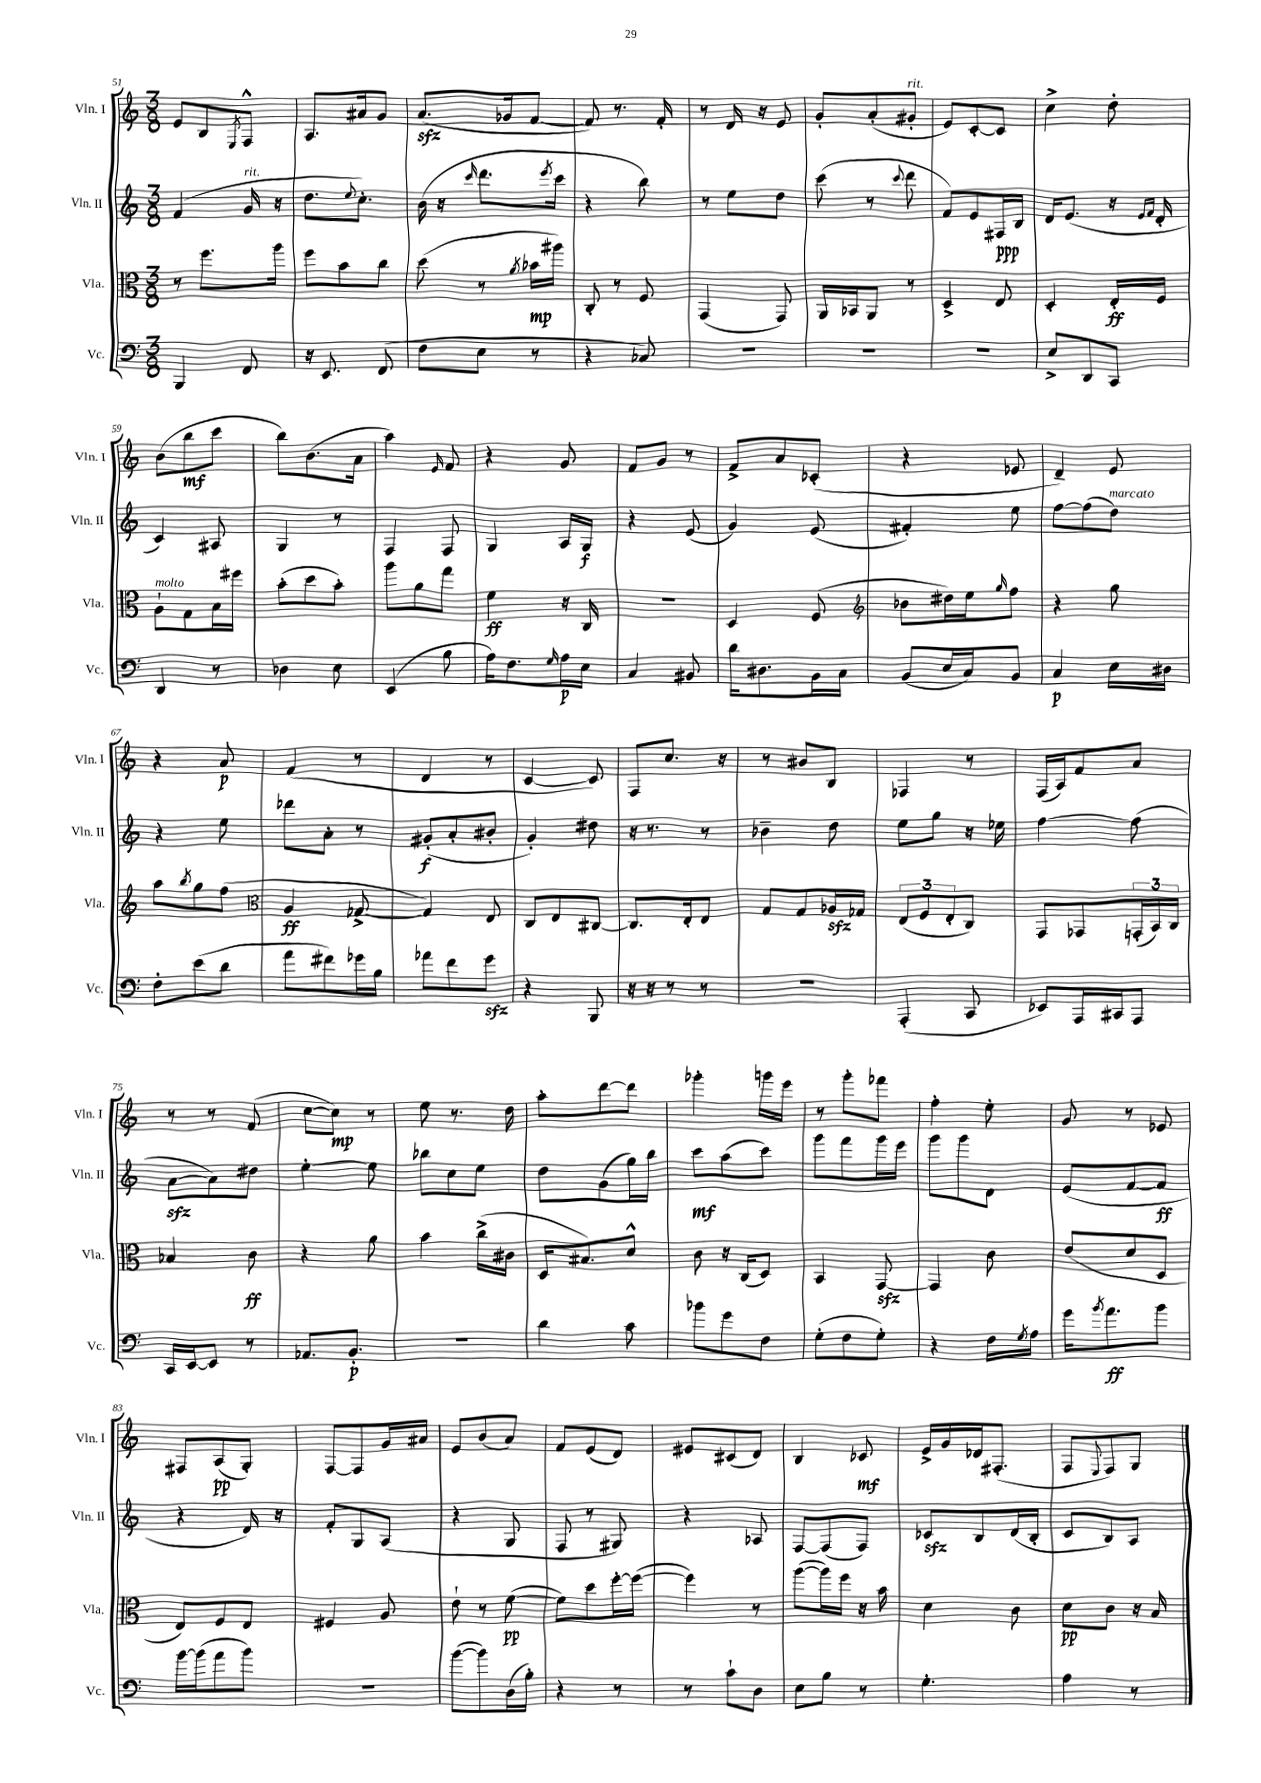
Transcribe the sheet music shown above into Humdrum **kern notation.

**kern	**kern	**kern	**kern
*staff4	*staff3	*staff2	*staff1
*clefF4	*clefC3	*clefG2	*clefG2
*k[]	*k[]	*k[]	*k[]
*M3/8	*M3/8	*M3/8	*M3/8
4BBB	8r	(4f	8e
.	8.ff	.	8B
.	.	.	8qE
8FF	.	16g	8F^^
.	16aa	16r	.
=	=	=	=
16r	8ff	8.dd	8.A
8.EE	.	.	.
.	8b	.	.
.	.	8qqee	.
.	.	8.cc')	16a#
(8FF	8cc	.	8g
=	=	=	=
8F	(8dd	(16b	(8.a
.	.	16r	.
.	.	16qqccc	.
8E	8r	8.ddd	.
.	.	.	16g-
.	8qa	.	.
8r	16b-	.	[8f
.	.	8qeee	.
.	16aa#)	16ccc	.
=	=	=	=
4r	8C'	4r	8f])
.	8r	.	8.r
8C-)	8F	8bb)	.
.	.	.	16f'
=	=	=	=
4.r	(4GG	8r	8r
.	.	8ee	16d
.	.	.	16r
.	8GG)	8dd	8e
=	=	=	=
4.r	16AA	(8ccc	8g'
.	16BB-	.	.
.	8AA	8r	(8a'
.	.	8qqccc	.
.	8r	8ddd	8g#'
=	=	=	=
4.r	4D^	8f)	8e)
.	.	8e	[8c'
.	8E	16F#	8c]
.	.	16B	.
=	=	=	=
8E^	4D'	16d	4cc^
.	.	(8.e	.
8DD	.	.	.
8CC	16E'	16r	8dd'
.	.	16qqe	.
.	.	16qqf	.
.	16F	16d'	.
=	=	=	=
4DD	8A`	4c)	(8b
.	8G	.	8bb
8r	16B	8A#	8ccc
.	16ff#	.	.
=	=	=	=
4D-	(8b'	4G	8bb)
.	8dd	.	(8.b
8E	8b')	8r	.
.	.	.	16a
=	=	=	=
(4EE	8aa	4F	4aa)
.	8a	.	.
.	.	.	16qqe
8B	8gg	8F	8f
=	=	=	=
16A)	4f	4G	4r
8.F	.	.	.
16qqG	.	.	.
16A	16r	16A	8g
16E	16C	16G	.
=	=	=	=
4C	4.r	4r	8f
.	.	.	8g
8BB#	.	(8e	8r
=	=	=	=
16d	4D	4g)	8f^
8.D#	.	.	.
.	.	.	8a
16BB	(8F	(8e	(8c-'
16C	.	.	.
=	=	=	=
*	*clefG2	*	*
(8BB	8b-	4f#')	4r
16E	16dd#)	.	.
16C)	16ee	.	.
.	16qqgg	.	.
8BB	8ff	8ee	8e-
=	=	=	=
4C	4r	[8ff	4d~)
.	.	(8ff]	.
16E	8gg	8dd)	8e
16D#	.	.	.
=	=	=	=
8F'	8aa	4r	4r
.	8qbb	.	.
(8e	8gg	.	.
8d	(8ff	8ee	8a
=	=	=	=
*	*clefC3	*	*
8a	4A	8ddd-	(4f
8f#)	.	8a'	.
16g-	[8G-^	8r	8r
16B	.	.	.
=	=	=	=
8a-	4G-])	(8g#'	4d
8f	.	8a'	.
8g	8E	8b#'	8r
=	=	=	=
4r	8C	4g')	[4c
.	8E	.	.
8BBB	[8C#	8dd#	8c])
=	=	=	=
16r	8.C#]	16r	8F
16r	.	8.r	.
8r	.	.	8.cc
.	16E'	.	.
8r	8E	8r	.
.	.	.	16r
=	=	=	=
4.r	8G	4b-~	8r
.	8G	.	8b#
.	16A-	8dd	8B
.	16G-	.	.
=	=	=	=
(4AAA'	(12E	8ee	4F-
.	12F	.	.
.	.	8gg	.
.	12E'	.	.
8CC	8C)	16r	8r
.	.	16ee-	.
=	=	=	=
8EE-)	8GG	[4ff	(16F
.	.	.	16A)
16AAA	8GG-	.	8f
16CC#	.	.	.
8AAA	(24GG'	(8ff]	8a
.	24BB)	.	.
.	24C	.	.
=	=	=	=
16CC	4B-	[8a	8r
[16EE	.	.	.
8EE]	.	8a])	8r
8r	8c	8dd#	(8f
=	=	=	=
8.AA-	4r	[4ee'	[8cc
.	.	.	8cc])
8.BB'	.	.	.
.	8a	8ee]	8r
=	=	=	=
4.r	4b	8bb-	8ee
.	.	8cc	8.r
.	(16cc^	8ee	.
.	16c#	.	16dd
=	=	=	=
4d	16D	8dd	8aa'
.	8.B#)	.	.
.	.	(8g	[8ddd
8c	8d^^	16gg)	8ddd]
.	.	16bb	.
=	=	=	=
8b-	8c	8ccc	4ggg-'
8g	16r	(8aa	.
.	(16C	.	.
8F	8D)	8ccc)	16ggg
.	.	.	16eee
=	=	=	=
(8G'	4BB	8ggg	8r
8F	.	8fff	8ggg'
8G')	[8GG	16ggg	8fff-
.	.	16eee	.
=	=	=	=
4r	4GG]	8ggg	4ff'
.	.	8ggg	.
16F	8c	8d	8ee'
8qG	.	.	.
16A	.	.	.
=	=	=	=
16g	(8e	(8e	8g
8qb	.	.	.
8.a	.	.	.
.	8d	[8f	8r
8b	8D	8f]	8e-
=	=	=	=
[16b	8E)	4r	8F#
(16b]	.	.	.
8a	8F	.	(8A
8b)	8E	16d)	8G')
.	.	16r	.
=	=	=	=
4.r	4F#	8f'	[8F
.	.	8G	8F]
.	8A	(8A	16g
.	.	.	16a#
=	=	=	=
([8b	8e`	4r	8e
8b])	8r	.	(8b
(16D	([8f	8G	8a)
16B')	.	.	.
=	=	=	=
4r	8f])	8F	8f
.	8dd	8r	(8e
8r	[16ff'	8G#)	8d)
.	(16ff_	.	.
=	=	=	=
8r	4ff])	4r	8e#
8c`	.	.	(8c#
8D	8r	8A-	8d)
=	=	=	=
8E	([8aa	[8F	4B
8B	16aa])	(8F]	.
.	16ff	.	.
8r	16r	8F)	8c-
.	16b	.	.
=	=	=	=
4.G'	4d	8c-	16e^
.	.	.	16g
.	.	8B	16d-
.	.	.	(8.F#'
.	8c	(16d	.
.	.	16B'	.
=	=	=	=
4A	8d	8c	8F
.	.	.	8qqE
.	8c	8B)	8F)
8r	16r	8A	8G
.	16B	.	.
==	==	==	==
*-	*-	*-	*-
